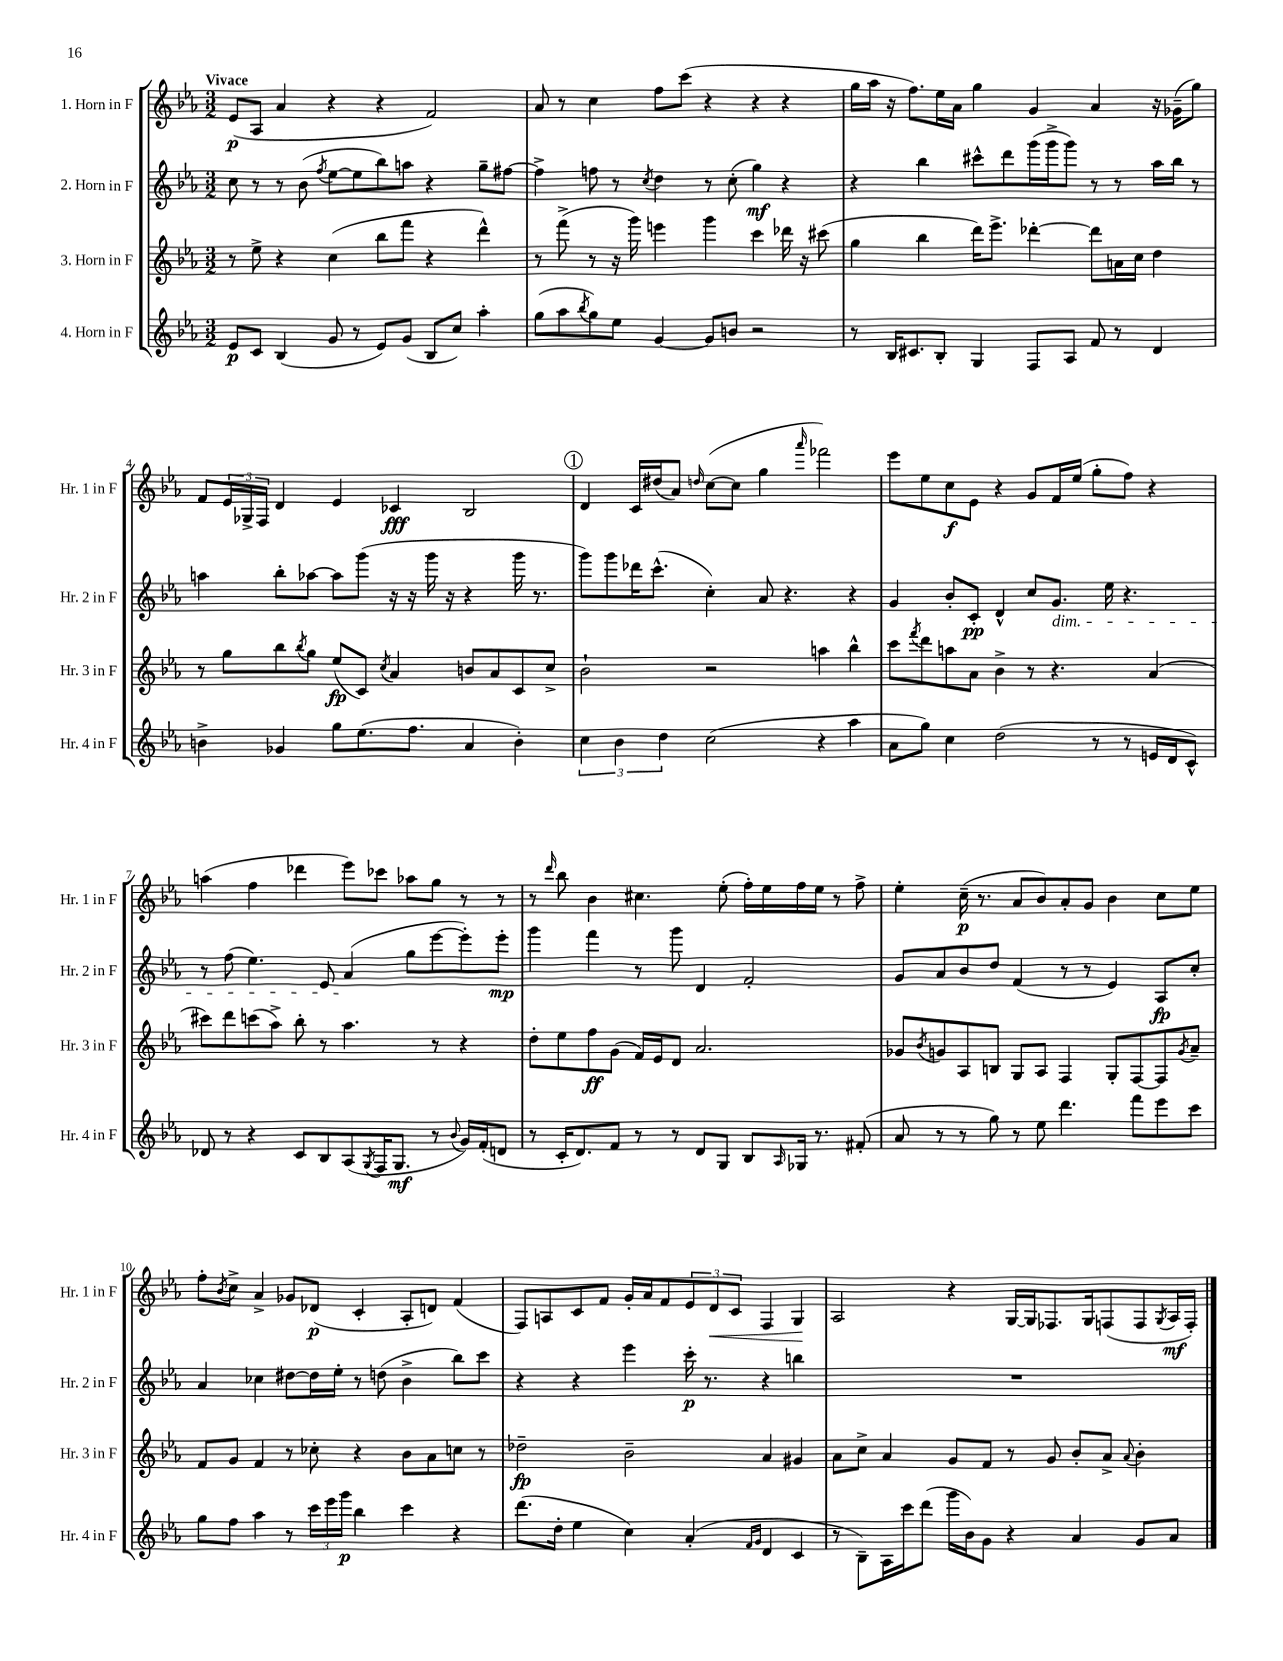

**kern	**kern	**kern	**kern
*staff4	*staff3	*staff2	*staff1
*clefG2	*clefG2	*clefG2	*clefG2
*k[b-e-a-]	*k[b-e-a-]	*k[b-e-a-]	*k[b-e-a-]
*M3/2	*M3/2	*M3/2	*M3/2
8e-/L	8r	8cc\	(8e-/L
8c/J	8ee-^\	8r	8A-/J
(4B-/	4r	8r	4a-/
.	.	(8b-\	.
.	.	8qff/	.
8g/	(4cc\	[8ee-\L	4r
8r	.	8ee-\]	.
8e-/L)	8bb-\L	8bb-\)	4r
(8g/J	8fff\J	8aa\J	.
8B-/L	4r	4r	2f/)
8cc/J)	.	.	.
4aa-'\	4ddd^^\)	8gg~\L	.
.	.	[8ff#\J	.
=	=	=	=
(8gg\L	8r	4ff#^\]	8a-/
8aa-\	(8fff^\	.	8r
8qbb-/	.	.	.
8gg\)	8r	8ff\	4cc\
8ee-\J	16r	8r	.
.	16ggg\)	.	.
.	.	8qcc/	.
[4g/	4eee\	4dd\	8ff\L
.	.	.	(8ccc\J
8g/]L	4ggg\	8r	4r
8b/J	.	(8cc'\	.
2r	4ccc\	4gg\)	4r
.	16ddd-\	4r	4r
.	16r	.	.
.	(8ccc#\	.	.
=	=	=	=
8r	4gg\	4r	16gg\LL
.	.	.	16aa-\JJ
16B-/LK	.	.	16r
8.c#/	.	.	8.ff\L)
.	4bb-\	4bb-\	.
8B-'/J	.	.	16ee-\L
.	.	.	16a-\JJ
4G/	16ddd\LK)	8ccc#^^\L	4gg\
.	8.eee-^\J	.	.
.	.	8ddd\	.
8F/L	[4ddd-'\	(16ggg\L	4g/
.	.	16ggg^\J	.
8A-/J	.	8ggg\J)	.
8f/	8ddd-\]L	8r	4a-/
8r	16a\L	8r	.
.	16cc\JJ	.	.
4d/	4dd\	16aa-\LL	16r
.	.	16bb-\JJ	(16g-~\LK
.	.	8r	8gg\J)
=	=	=	=
4b^\	8r	4aa\	8f/L
.	8gg\L	.	24e-/L
.	.	.	24G-^/
.	.	.	24F/JJ
4g-/	8bb-\	8bb-'\L	4d/
.	8qbb-/	.	.
.	8gg\J	[8aa-\J	.
8gg\L	(8ee-/L	8aa-\]L	4e-/
(8.ee-\	8c/J)	(8ggg\J	.
.	8qcc/	.	.
.	4a-/	16r	4c-/
8.ff\J	.	16r	.
.	.	16ggg\	.
.	.	16r	.
4a-/	8b/L	4r	2B-/
.	8a-/	.	.
4b'\)	8c/	16ggg\	.
.	.	8.r	.
.	8cc^/J	.	.
=	=	=	=
6cc\	2b-`\	8ggg\L)	4d/
.	.	8ggg\	.
6b-\	.	.	.
.	.	16ddd-\K	16c/LL
.	.	(8.ccc^^\J	(16dd#/J
6dd\	.	.	.
.	.	.	8a-/J)
.	.	.	16qqdd/
(2cc\	2r	4cc'\)	([8cc\L
.	.	.	8cc\]J
.	.	8a-/	4gg\
.	.	4.r	.
.	.	.	16qqaaa-/
4r	4aa\	.	2fff-\)
4aa-\	4bb-^^\	4r	.
=	=	=	=
8a-\L	8ccc\L	4g/	8eee-\L
.	8qfff/	.	.
8gg\J)	8ddd\	.	8ee-\
4cc\	8aa\	8b-'/L	8cc\
.	8a-\J	8c'/J	8e-\J
(2dd\	4b-^\	4d^^/	4r
.	8r	8cc/L	8g/L
.	4.r	8.g/J	16f/L
.	.	.	(16ee-/JJ
8r	.	.	8gg'\L
.	.	16ee-\	.
8r	.	4.r	8ff\J)
16e/LL	(4a-/	.	4r
16d/J	.	.	.
8c^^/J)	.	.	.
=	=	=	=
8d-/	8ccc#\L)	8r	(4aa\
8r	8ddd\	(8ff\	.
4r	(8ccc\	4.ee-\)	4ff\
.	8aa-^\J)	.	.
8c/L	8bb-'\	.	4ddd-\
8B-/	8r	8e-/	.
(8A-/	4.aa-\	(4a-/	8eee-\L)
8qG/	.	.	.
16F/K	.	.	8ccc-\J
8.G/J	.	.	.
.	.	8gg\L	8aa-\L
8r	8r	[8eee-\	8gg\J
8qqb-/	.	.	.
16g/LL)	4r	8eee-'\])	8r
(16f'/J	.	.	.
8d/J	.	8eee-'\J	8r
=	=	=	=
8r	8dd'\L	4ggg\	8r
.	.	.	16qqddd/
16c'/LK	8ee-\	.	8bb-\
8.d/)	.	.	.
.	8ff\	4fff\	4b-\
8f/J	(8g\J	.	.
8r	16f/LL)	8r	4.cc#\
.	16e-/J	.	.
8r	8d/J	8ggg\	.
8d/L	2.a-/	4d/	.
8G/J	.	.	(8ee-'\
8B-/L	.	2f'/	16ff'\LL)
.	.	.	16ee-\
16qqA-/	.	.	.
16G-/Jk	.	.	16ff\
8.r	.	.	16ee-\JJ
.	.	.	8r
(8f#'/	.	.	8ff^\
=	=	=	=
8a-/	8g-/L	8g/L	4ee-'\
.	8qb-/	.	.
8r	8g/	8a-/	.
8r	8A-/	8b-/	(16cc~\
.	.	.	8.r
8gg\)	8B/J	8dd/J	.
8r	8G/L	(4f/	8a-/L
8ee-\	8A-/J	.	8b-/)
4.ddd\	4F/	8r	8a-'/
.	.	8r	8g/J
.	8G'/L	4e-/)	4b-\
8fff\L	[8F/	.	.
8eee-\	8F/]	8A-/L	8cc\L
.	8qg/	.	.
8ccc\J	8a-~/J	8cc'/J	8ee-\J
=	=	=	=
8gg\L	8f/L	4a-/	8ff'\L
.	.	.	8qb-/
8ff\J	8g/J	.	8cc^\J
4aa-\	4f/	4cc-\	4a-^/
8r	8r	[8dd#\L	8g-/L
24ccc\LL	8cc-'\	16dd#\]L	(8d-/J
24eee-\	.	.	.
.	.	16ee-'\JJ	.
24ggg\JJ	.	.	.
4bb-\	4r	8r	4c'/
.	.	(8dd\	.
4ccc\	8b-\L	4b-^\	8A-'/L
.	8a-\	.	8d/J)
4r	8cc\J	8bb-\L)	(4f/
.	8r	8ccc\J	.
=	=	=	=
(8.ddd\L	2dd-~\	4r	8F/L)
.	.	.	8A/
16dd'\Jk	.	.	.
4ee-\	.	4r	8c/
.	.	.	8f/J
4cc\)	2b-~\	4eee-\	16g'/LL
.	.	.	16a-/J
.	.	.	8f/
(4a-'/	.	16ccc'\	12e-/
.	.	8.r	.
.	.	.	12d/
.	.	.	12c/J
16qqf/LL	.	.	.
16qqg/JJ	.	.	.
4d/	4a-/	4r	4F/
4c/	4g#/	4bb\	4G/
=	=	=	=
8r	8a-\L	1.r	2A-/
8B-~\L)	8cc^\J	.	.
16A-\L	4a-/	.	.
16ccc\J	.	.	.
(8ddd\J	.	.	.
16ggg\LL	8g/L	.	4r
16b-\J)	.	.	.
8g\J	8f/J	.	.
4r	8r	.	[16G/LL
.	.	.	16G/]J
.	8g/	.	8.F-/
4a-/	8b-'/L	.	.
.	.	.	16G/k
.	8a-^/J	.	(8F/
.	8qqa-/	.	.
8g/L	4b-'\	.	8F/
.	.	.	8qG/
8a-/J	.	.	16A-/L
.	.	.	16F'/JJ)
==	==	==	==
*-	*-	*-	*-
